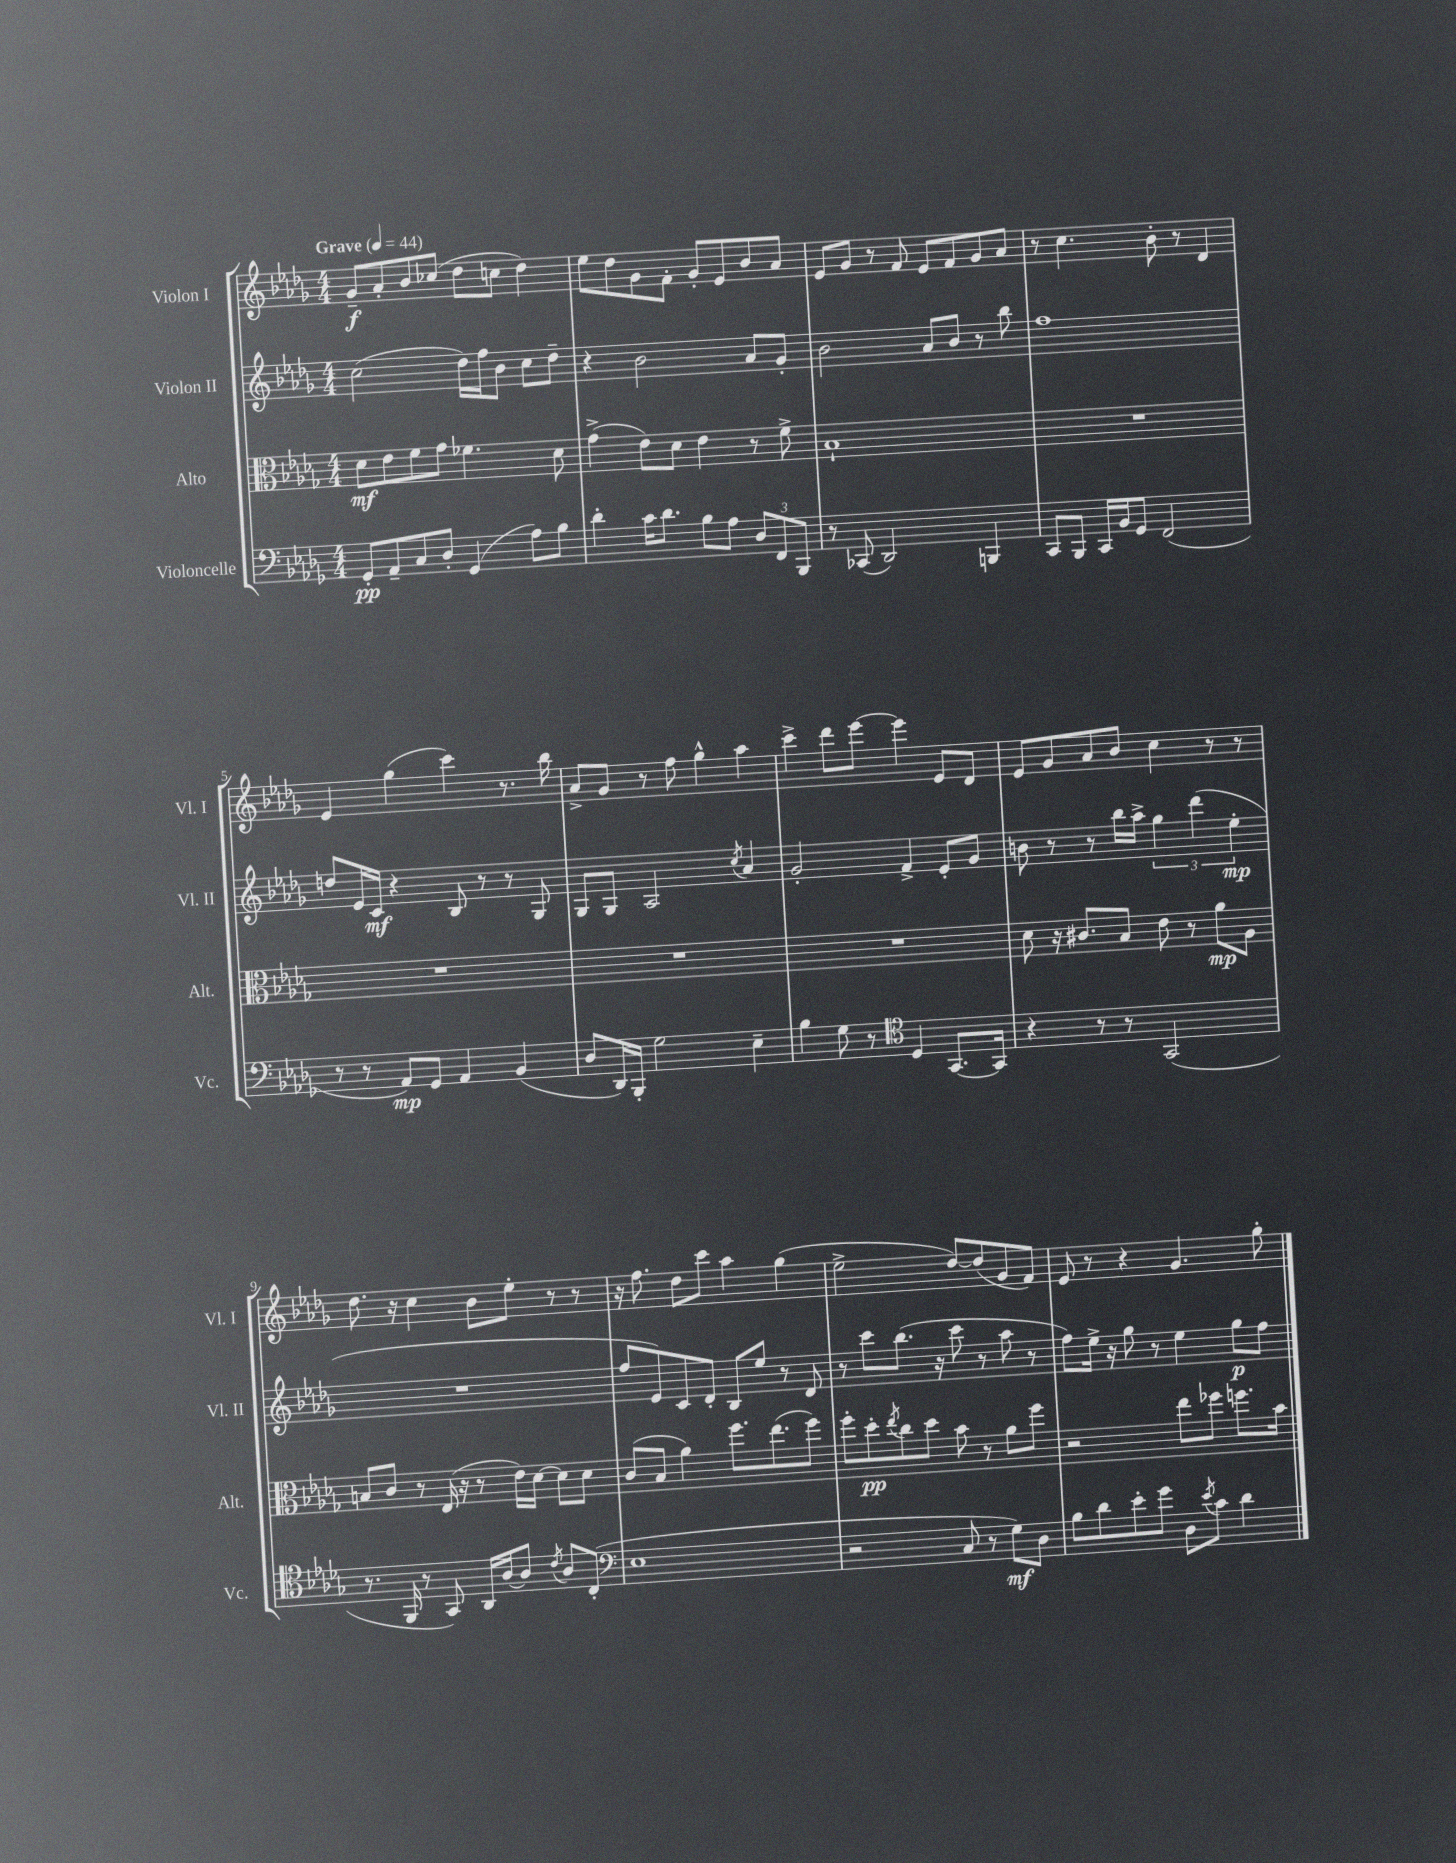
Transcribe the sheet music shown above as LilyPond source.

<<
\new StaffGroup <<
\new Staff = "s0" \with { instrumentName = "Violon I" shortInstrumentName = "Vl. I" } {
    \clef treble \key des \major \numericTimeSignature \time 4/4 \tempo "Grave" 4 = 44
    ges'8--\f aes'8-. bes'8 ces''8( des''8 c''8 des''4) |
    ees''8 des''8 ges'8 f'8-. ges'8-. ees'8 bes'8 aes'8 |
    ees'8 ges'8 r8 f'8 ees'8 f'8 ges'8 aes'8 |
    r8 c''4. bes'8-. r8 des'4 |
    ees'4 ges''4( c'''4) r8. bes''16 |
    aes'8-> ges'8 r8 f''8 ges''4-^ aes''4 |
    c'''4-> des'''8 ees'''8~ ees'''4 ees'8 des'8 |
    ees'8 ges'8 aes'8 bes'8 c''4 r8 r8 |
    des''8. r16 c''4 bes'8 ees''8-. r8 r8 |
    r16 f''8. des''8 c'''8 aes''4 ges''4( |
    ees''2-> des''8~) des''8( ges'8 f'8) |
    ees'8 r8 r4 ges'4. ges''8-. \bar "|." |
}
\new Staff = "s1" \with { instrumentName = "Violon II" shortInstrumentName = "Vl. II" } {
    \clef treble \key des \major \numericTimeSignature \time 4/4
    c''2( des''16) f''16 bes'8 c''8 des''8-- |
    r4 bes'2 aes'8 ges'8-. |
    bes'2 aes'8 bes'8 r8 bes''8 |
    f''1 |
    d''8 ees'16 c'16\mf r4 bes8 r8 r8 ges8 |
    ges8 ges8 aes2 \acciaccatura { c''8 } aes'4 |
    ges'2-. f'4-> ees'8-. ges'8 |
    b'8 r8 r8 bes''16 aes''16-> \tuplet 3/2 { ges''4 des'''4( ees''4-.\mp } |
    R1 |
    f''8 ees'8) c'8 des'8-. bes8 ees''8 r8 des'8 |
    r8 c'''8 bes''8.( r16 c'''8 r8 aes''8 r8 |
    f''8) ees''16-> r16 ges''8 r8 ees''4 ges''8\p f''8 \bar "|." |
}
\new Staff = "s2" \with { instrumentName = "Alto" shortInstrumentName = "Alt." } {
    \clef alto \key des \major \numericTimeSignature \time 4/4
    des'8\mf ees'8 f'8 ges'8 fes'4. des'8 |
    ges'4->( ees'8) des'8 ees'4 r8 f'8-> |
    bes1-! |
    R1 |
    R1 |
    R1 |
    R1 |
    des'8 r16 cis'8. bes8 ees'8 r8 aes'8\mp aes8 |
    b8 c'8 r8 ees16( r16 r8 ees'16) des'16~ des'8 des'8 |
    c'8( bes8 aes'4) f''8. ees''8.( f''8) |
    f''8-. des''8-.\pp \acciaccatura { ees''8 } c''8 des''8 bes'8 r8 aes'8 f''8 |
    r2 ees''8 fes''8 f''8. bes'16 \bar "|." |
}
\new Staff = "s3" \with { instrumentName = "Violoncelle" shortInstrumentName = "Vc." } {
    \clef bass \key des \major \numericTimeSignature \time 4/4
    ges,8-.\pp aes,8-- c8 des8-. ges,4( aes8) bes8 |
    des'4-. c'16 des'8. bes8 aes8 \tuplet 3/2 { des8 f,8 bes,,8 } |
    r8 ces,8( des,2) b,,4 |
    c,8 bes,,8 c,16 bes,16 ges,8 f,2( |
    r8 r8 aes,8\mp) ges,8 aes,4 bes,4( |
    des8 des,16) bes,,16-. ges2 ees4-- |
    bes4 ges8 r8 \clef tenor des4 ges,8.~ ges,16 |
    r4 r8 r8 ges,2( |
    r8. f,16 r8 ges,8) aes,16 aes16~ aes8 \acciaccatura { c'8 } aes8 c8-.( |
    \clef bass ees1 |
    r2 c8 r8 ges8\mf) des8 |
    bes8 des'8 ees'8-. ges'8 des8 \acciaccatura { ees'8 } c'8 des'4 \bar "|." |
}
>>
>>
